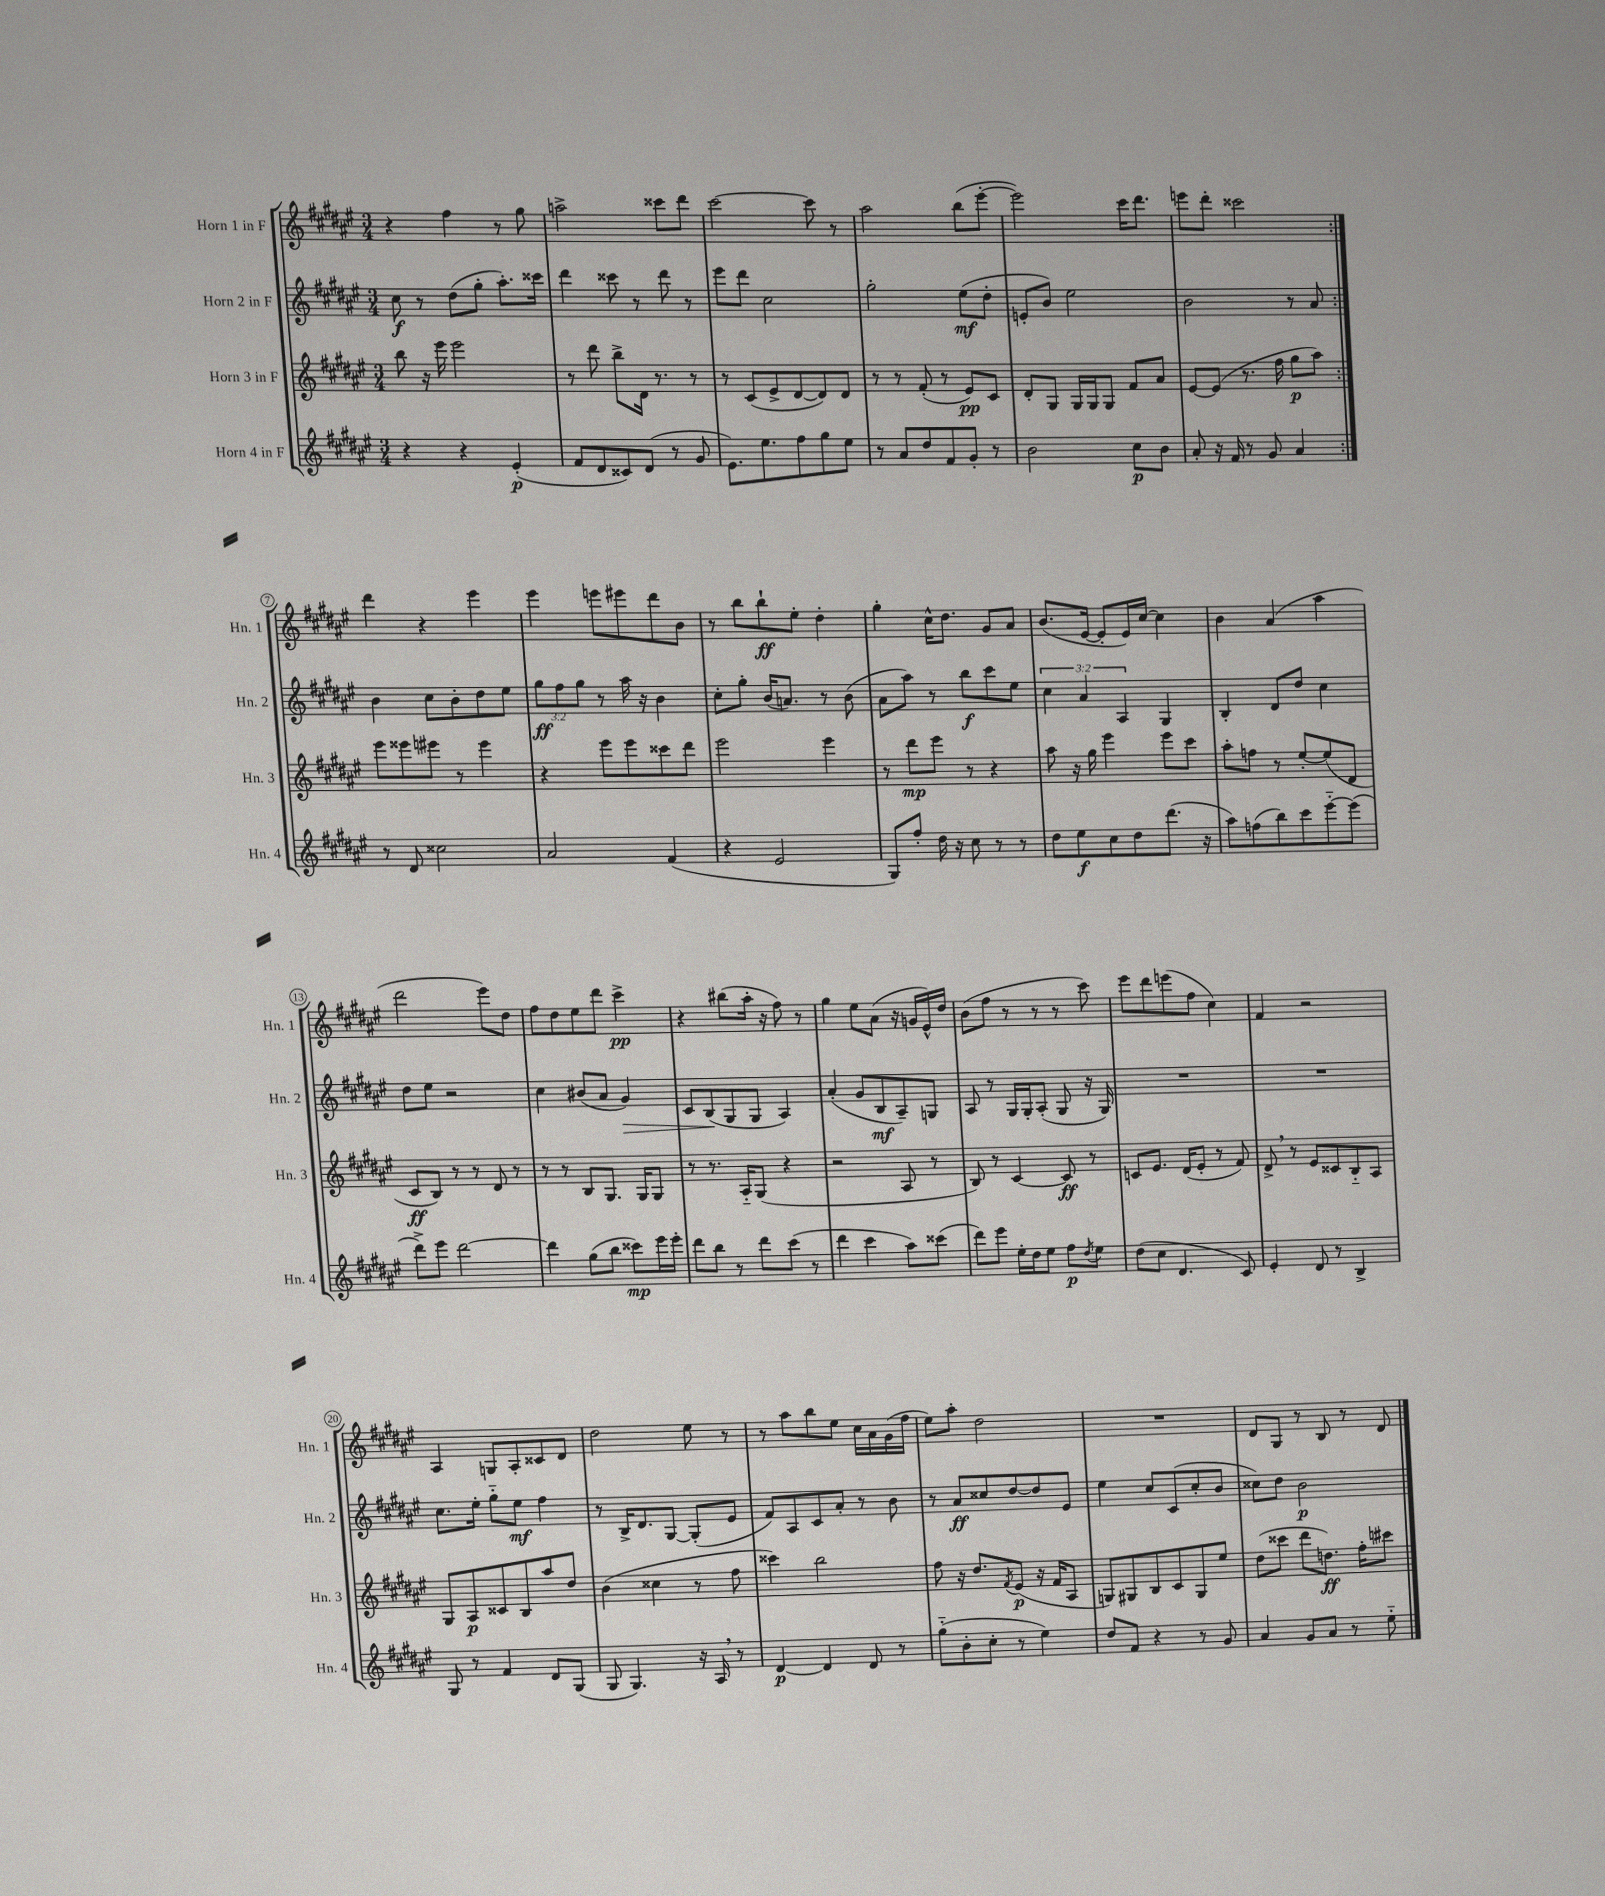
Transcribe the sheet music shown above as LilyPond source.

<<
\new StaffGroup <<
\new Staff = "s0" \with { instrumentName = "Horn 1 in F" shortInstrumentName = "Hn. 1" } {
    \clef treble \key fis \major \numericTimeSignature \time 3/4
    \repeat volta 2 { r4 fis''4 r8 gis''8 |
    a''2-> cisis'''8 dis'''8 |
    cis'''2~ cis'''8 r8 |
    ais''2 b''8( eis'''8~-. |
    eis'''2) cis'''16 dis'''8. |
    e'''8 dis'''8-. cisis'''2 | }
    dis'''4 r4 eis'''4 |
    eis'''4 e'''8 eis'''8 dis'''8 b'8 |
    r8 b''8 b''8-!\ff eis''8-. dis''4-. |
    gis''4-. cis''16-^ dis''8. gis'8 ais'8 |
    b'8.( eis'16~ eis'8-. eis'16) cis''16~ cis''4 |
    b'4 ais'4( ais''4 |
    dis'''2 eis'''8) dis''8 |
    fis''8 dis''8 eis''8 dis'''8 cis'''4->\pp |
    r4 bis''8( ais''16-. r16 fis''8) r8 |
    gis''4 eis''8 ais'8( r16 g'16 eis'16-^) dis''16 |
    b'8( fis''8 r8 r8 r8 cis'''8) |
    eis'''8 dis'''8 e'''8( fis''8 cis''4) |
    fis'4 r2 |
    ais4 g8 ais8-. cisis'8 dis'8 |
    dis''2 eis''8 r8 |
    r8 ais''8 b''8 eis''8 cis''16 ais'16 gis'16( fis''16 |
    eis''8) ais''8-. dis''2 |
    R2. |
    dis'8 gis8 r8 b8 r8 dis'8 \bar "|." |
}
\new Staff = "s1" \with { instrumentName = "Horn 2 in F" shortInstrumentName = "Hn. 2" } {
    \clef treble \key fis \major \numericTimeSignature \time 3/4 \override Staff.TupletNumber.text = #tuplet-number::calc-fraction-text
    \repeat volta 2 { cis''8\f r8 dis''8( gis''8-. ais''8.-.) cisis'''16 |
    dis'''4 cisis'''8 r8 dis'''8 r8 |
    eis'''8 dis'''8 cis''2 |
    gis''2-. eis''8\mf( dis''8-. |
    e'8-. b'8) eis''2 |
    b'2 r8 ais'8 | }
    b'4 cis''8 b'8-. dis''8 eis''8 |
    \tuplet 3/2 { gis''8\ff fis''8 gis''8 } r8 ais''16 r16 b'4 |
    cis''8-. gis''8-. b'16( a'8.) r8 b'8( |
    ais'8 ais''8) r8 b''8\f cis'''8 eis''8 |
    \tuplet 3/2 { cis''4 ais'4 ais4 } gis4 |
    b4-. dis'8 dis''8 cis''4 |
    dis''8 eis''8 r2 |
    cis''4 bis'8( ais'8 gis'4\>) |
    cis'8 b8\!( gis8 gis8 ais4) |
    ais'4-.( gis'8 b8\mf ais8--) g8 |
    ais8 r8 gis16 gis16-. ais8-.( gis8 r16 gis16) |
    R2. |
    R2. |
    cis''8. eis''16-. gis''8-_ eis''8\mf fis''4 |
    r8 b16-> dis'8. gis8~ gis8-.( eis'8 |
    fis'8) ais8 cis'8 ais'8-. r8 b'8 |
    r8 ais'8\ff cisis''8 dis''8~ dis''8 eis'8 |
    eis''4 cis''8 cis'8( cis''8-. b'8 |
    cisis''8) dis''8 b'2\p \bar "|." |
}
\new Staff = "s2" \with { instrumentName = "Horn 3 in F" shortInstrumentName = "Hn. 3" } {
    \clef treble \key fis \major \numericTimeSignature \time 3/4
    \repeat volta 2 { b''8 r16 eis'''16 eis'''2 |
    r8 dis'''8 b''8-> dis'16 r8. r8 |
    r8 cis'8( eis'8-> dis'8~ dis'8) dis'8 |
    r8 r8 fis'8-.( r8 eis'8\pp) cis'8 |
    dis'8-. gis8 gis16 gis16 gis8 fis'8 ais'8 |
    eis'8~ eis'8( r8. fis''16 gis''8\p ais''8) | }
    eis'''8 eisis'''8 eis'''8 r8 eis'''4 |
    r4 eis'''8 eis'''8 cisis'''8 dis'''8 |
    eis'''2 eis'''4 |
    r8 dis'''8\mp eis'''8 r8 r4 |
    ais''8 r16 gis''16 eis'''4 eis'''8 cis'''8 |
    ais''8-. f''8 r8 eis''8~-. eis''8( dis'8 |
    cis'8\ff b8) r8 r8 dis'8 r8 |
    r8 r8 b8 gis8. gis16 gis8 |
    r8 r8. ais16-_ gis8( r4 |
    r2 ais8 r8 |
    b8) r8 cis'4~ cis'8\ff r8 |
    c'8 eis'8. dis'16( eis'8-. r8 fis'8) |
    dis'8-> \breathe r8 eis'8 cisis'8 b8-_ ais8 |
    gis8 ais8\p cisis'8 b8 ais''8 dis''8 |
    b'4( cisis''4 r8 fis''8 |
    cisis'''4) b''2 |
    fis''8 r16 dis''8. \acciaccatura { fis'8 } eis'8\p( r16 fis'16 ais8 |
    g8) gis8 b8 cis'8 gis8 eis''8 |
    dis''8( cisis'''8 dis'''8 d''8.\ff) fis''16-. cis'''8 \bar "|." |
}
\new Staff = "s3" \with { instrumentName = "Horn 4 in F" shortInstrumentName = "Hn. 4" } {
    \clef treble \key fis \major \numericTimeSignature \time 3/4
    \repeat volta 2 { r4 r4 eis'4-.\p( |
    fis'8 dis'8 cisis'8) dis'8( r8 gis'8 |
    eis'8.) eis''8. fis''8 gis''8 eis''8 |
    r8 ais'8 dis''8 fis'8 gis'8-. r8 |
    b'2 cis''8\p b'8 |
    ais'8-. r16 fis'16 r8 gis'8 ais'4 | }
    r8 dis'8 cisis''2 |
    ais'2 fis'4( |
    r4 eis'2 |
    gis8) fis''8-. dis''16 r16 cis''8 r8 r8 |
    dis''8 eis''8\f cis''8 dis''8 dis'''8.( r16 |
    ais''8) f''8( b''8) cis'''8 eis'''8~-_ eis'''8( |
    dis'''8->) eis'''8 dis'''2~ |
    dis'''4 gis''8( b''8 cisis'''8\mp) eis'''16 eis'''16-. |
    dis'''8 b''8 r8 dis'''8 cis'''8( r8 |
    dis'''4 cis'''4 ais''8) cisis'''8( |
    dis'''8) eis'''8 eis''16-. dis''16 eis''8 fis''8\p \acciaccatura { dis''8 } eis''8 |
    dis''8( cis''8 dis'4. cis'8) |
    eis'4-. dis'8 r8 b4-> |
    gis8 r8 fis'4 dis'8 gis8( |
    gis8 gis4.) r16 ais16 \breathe r8 |
    dis'4~\p dis'4 dis'8 r8 |
    gis''8-_( b'8-. cis''8-. r8 eis''4) |
    dis''8 fis'8 r4 r8 gis'8 |
    ais'4 gis'8 ais'8 r8 eis''8-_ \bar "|." |
}
>>
>>
\layout { \context { \Score \override BarNumber.stencil = #(make-stencil-circler 0.1 0.3 ly:text-interface::print) } }
